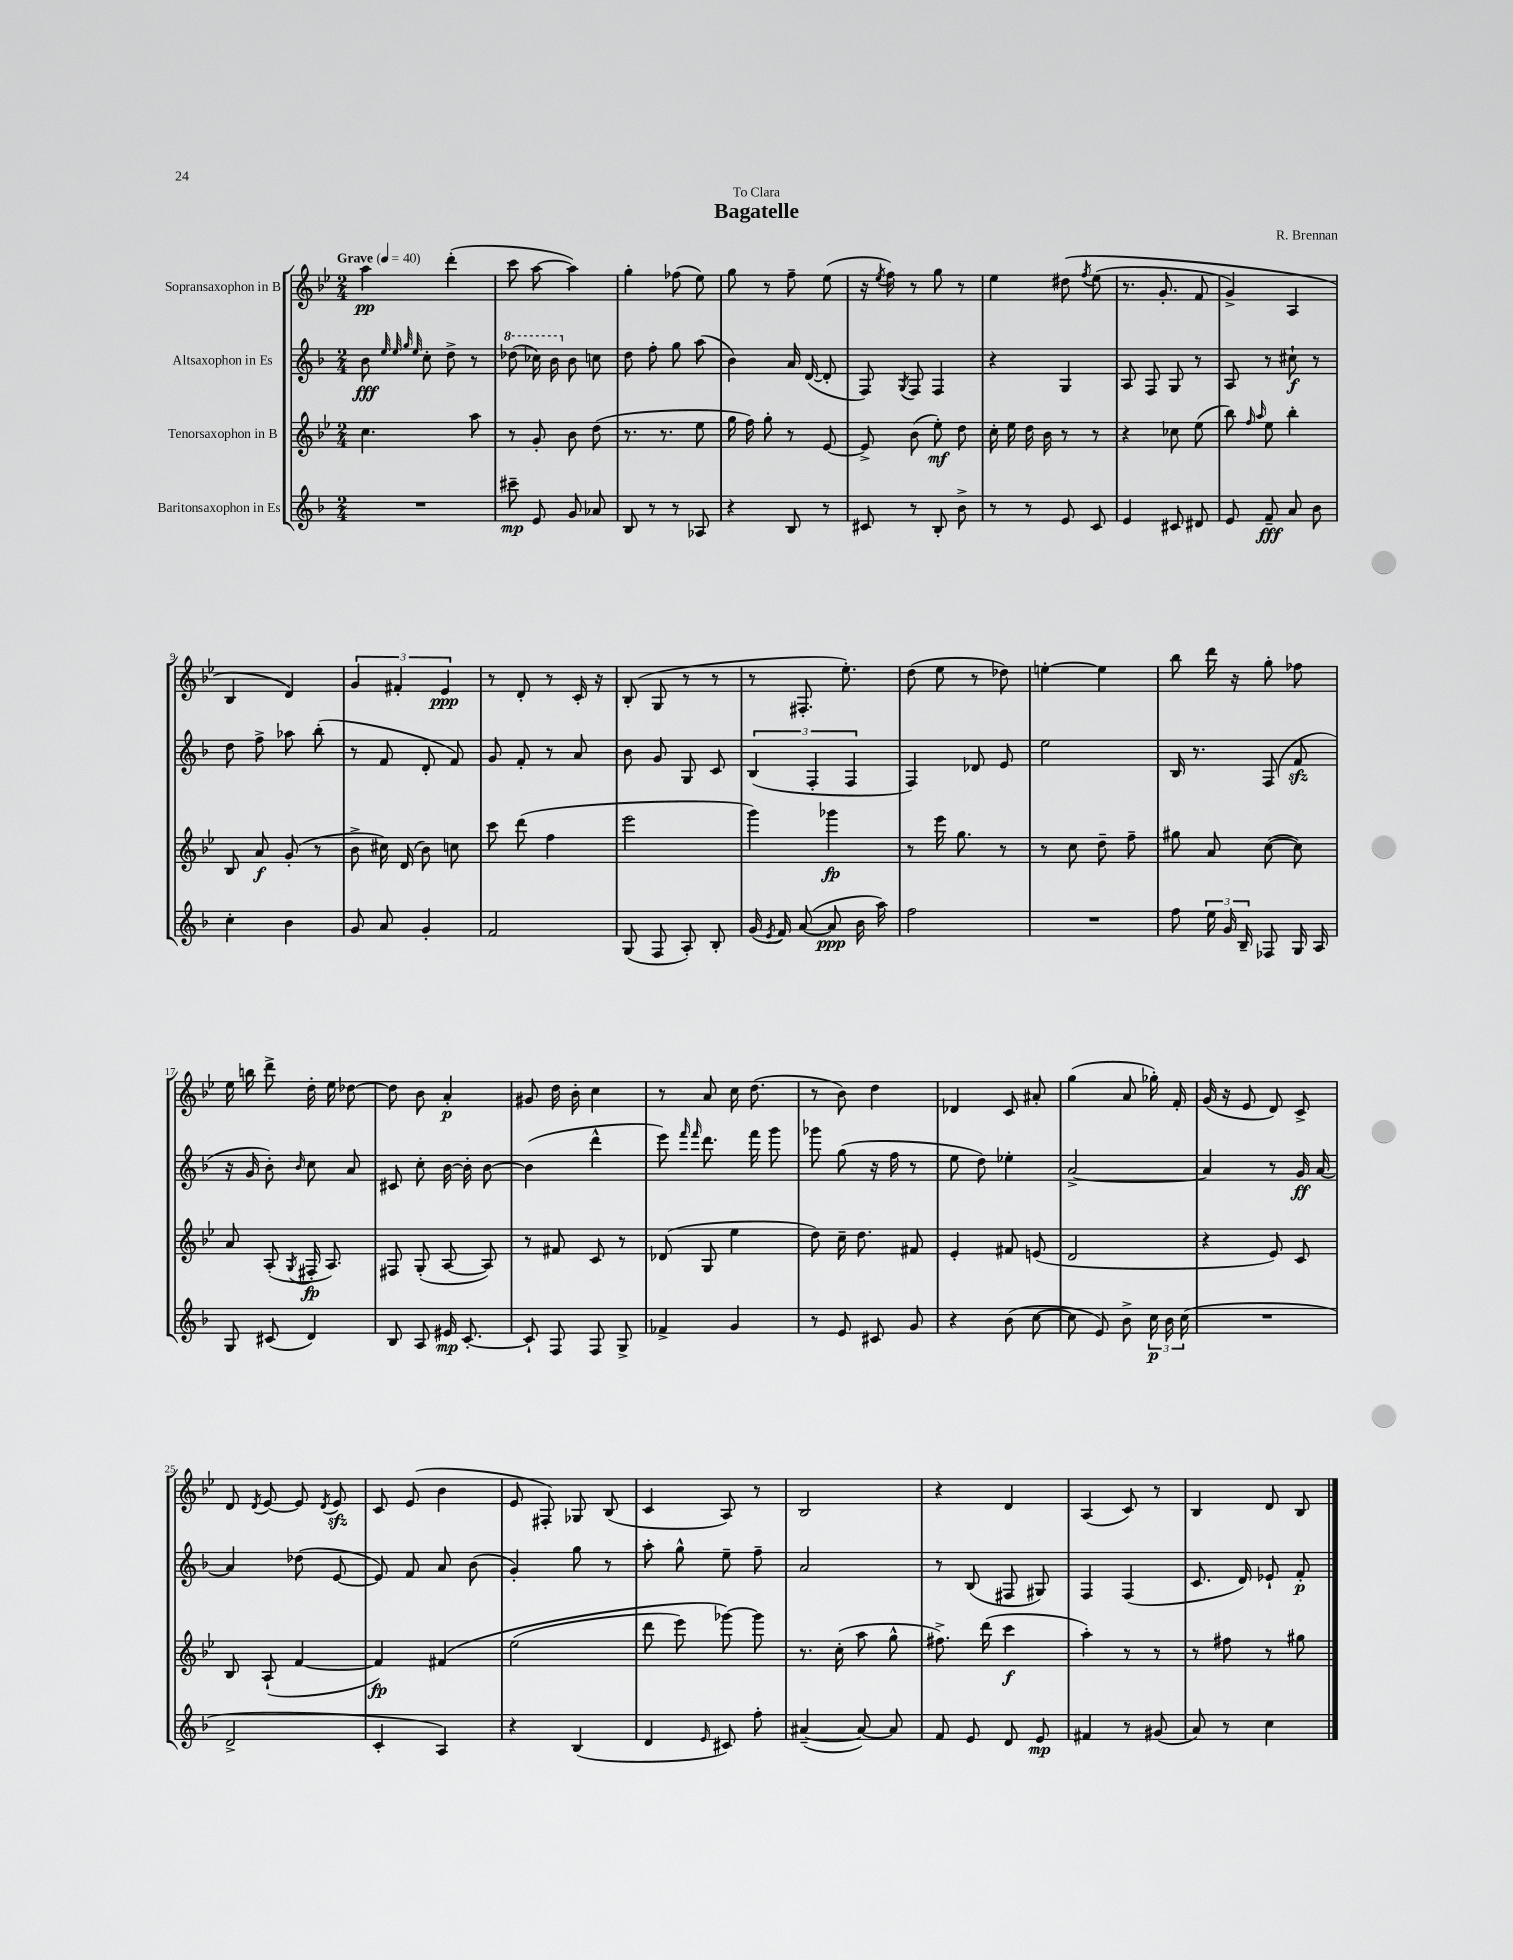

**kern	**kern	**kern	**kern
*staff4	*staff3	*staff2	*staff1
*clefG2	*clefG2	*clefG2	*clefG2
*k[b-]	*k[b-e-]	*k[b-]	*k[b-e-]
*M2/4	*M2/4	*M2/4	*M2/4
*MM40	*MM40	*MM40	*MM40
2r	4.cc	8b-	4aa
.	.	32qqee	.
.	.	32qqee	.
.	.	32qqgg	.
.	.	32qqee	.
.	.	8cc'	.
.	.	8dd^	(4ddd'
.	8aa	8r	.
=	=	=	=
8ccc#~	8r	(8ddd-	8ccc
8e	8g'	16ccc-)	[8aa
.	.	16bb-	.
8g	8b-	8b-	4aa])
8a-	(8dd	8cc	.
=	=	=	=
8B-	8.r	8dd	4gg'
8r	.	8ff'	.
.	8.r	.	.
8r	.	8gg	(8ff-
8A-	8ee-	(8aa	8ee-)
=	=	=	=
4r	16gg	4b-)	8gg
.	16ff)	.	.
.	8gg'	.	8r
8B-	8r	16a	8ff~
.	.	([16d	.
8r	[8e-	8d']	(8ee-
=	=	=	=
8c#	8e-^]	8F)	16r
.	.	.	8qee-
.	.	.	16ff)
.	.	8qG	.
8r	(8b-	8F	8r
8B-'	8ee-')	4F	8gg
8b-^	8dd	.	8r
=	=	=	=
8r	16cc'	4r	4ee-
.	16ee-	.	.
8r	16dd	.	.
.	16b-	.	.
8e	8r	4G	&(8dd#
.	.	.	8qff
8c	8r	.	(8ee-
=	=	=	=
4e	4r	8A	8.r
.	.	8F	.
.	.	.	8.g'
8c#	8cc-	8G	.
8d#	(8ee-	8r	8f
=	=	=	=
8e	8bb-)	8A	4g^)
.	16qqff	.	.
.	16qqaa	.	.
8f~	8ee-	8r	.
8a	4bb-'	8cc#`	4A
8b-	.	8r	.
=	=	=	=
4cc'	8B-	8dd	4B-
.	8a	8ff^	.
4b-	(8g'	8aa-	4d&)
.	8r	(8bb-'	.
=	=	=	=
8g	8b-^	8r	6g
8a	16cc#)	8f	.
.	.	.	6f#'
.	(16d	.	.
4g'	8b-)	8d'	.
.	.	.	6e-
.	8cc	8f)	.
=	=	=	=
2f	8ccc	8g	8r
.	(8ddd	8f'	8d'
.	4ff	8r	8r
.	.	8a	16c'
.	.	.	16r
=	=	=	=
(8G	2eee-	8b-	(8B-'
8F	.	8g	8G
8A')	.	8G	8r
8B-'	.	8c	8r
=	=	=	=
(16g	4ggg)	(6B-	8r
8qe	.	.	.
16f)	.	.	.
([8a	.	.	8.F#'
.	.	6F'	.
8a]	4ggg-	.	.
.	.	.	8.ee-')
.	.	6F	.
16b-	.	.	.
16aa)	.	.	.
=	=	=	=
2ff	8r	4F)	(8dd
.	16eee-	.	8ee-
.	8.gg	.	.
.	.	8d-	8r
.	8r	8e	8dd-)
=	=	=	=
2r	8r	2ee	[4ee'
.	8cc	.	.
.	8dd~	.	4ee]
.	8ff~	.	.
=	=	=	=
8ff	8gg#	16B-	8bb-
.	.	8.r	.
24ee	8a	.	16ddd
24g	.	.	.
.	.	.	16r
24B-~	.	.	.
8F-	([8cc	(8F	8gg'
16G	8cc])	8f	8ff-
16A	.	.	.
=	=	=	=
8G	8a	16r	16ee-
.	.	16g	16bb
(8c#	(8A'	8b-')	8ddd^
.	8qG	16qqb-	.
4d)	16F#'	8cc	16dd'
.	8.A)	.	16ee-
.	.	8a	[8dd-
=	=	=	=
8B-	8F#	8c#	8dd-]
8A	(8G'	8cc'	8b-
16e#	[8A	[16b-	4a'
[8.c'	.	16b-']	.
.	8A])	[8b-	.
=	=	=	=
8c`]	8r	(4b-]	8g#
8F	8f#	.	16dd
.	.	.	16b-'
8F	8c	4ddd^^	4cc
8G^	8r	.	.
=	=	=	=
4f-^	(8d-	8eee)	8r
.	.	16qqfff	.
.	.	16qqfff	.
.	8G	8.ddd	8a
4g	4ee-	.	16cc
.	.	16fff	(8.dd
.	.	8ggg	.
=	=	=	=
8r	8dd)	8ggg-	8r
8e	16cc~	(8gg	8b-)
.	8.dd	.	.
8c#	.	16r	4dd
.	.	16ff	.
8g	8f#	8r	.
=	=	=	=
4r	4e-'	8ee	4d-
.	.	8dd)	.
(8b-	8f#	4ee-'	8c
[8cc	(8e	.	8a#'
=	=	=	=
8cc]	2d	[2a^	(4gg
8e)	.	.	.
8b-^	.	.	8a
24cc	.	.	16gg-')
24b-	.	.	.
.	.	.	16f'
(24cc	.	.	.
=	=	=	=
2r	4r	4a]	(16g
.	.	.	16r
.	.	.	8e-
.	8e-)	8r	8d)
.	8c	16g	8c^
.	.	[16a	.
=	=	=	=
2d^	8B-	4a]	8d
.	.	.	8qd
.	(8A`	.	[8e-
.	[4f	(8dd-	8e-]
.	.	.	8qd
.	.	[8e	8e-
=	=	=	=
4c'	4f])	8e])	8c
.	.	8f	(8e-
4A)	&(4f#	8a	4b-
.	.	(8b-	.
=	=	=	=
4r	(2ee-	4g')	8e-
.	.	.	8F#')
(4B-	.	8gg	8G-
.	.	8r	(8B-
=	=	=	=
4d	8ddd	8aa'	4c
.	8eee-)	8gg^^	.
16qqe	.	.	.
8c#)	[8ggg-&)	8ee~	8A)
8ff'	8ggg-]	8ff~	8r
=	=	=	=
([4a#~	8.r	2a	2B-
.	(16cc'	.	.
8a#_)	8aa	.	.
8a#]	8gg^^	.	.
=	=	=	=
8f	8.ff#^)	8r	4r
8e	.	(8B-	.
.	(16ddd	.	.
8d	4ccc	8F#	4d
8e	.	8G#)	.
=	=	=	=
4f#	4aa')	4F	(4A
8r	8r	(4F	8c)
(8g#	8r	.	8r
=	=	=	=
8a)	8r	8.c	4B-
8r	8ff#	.	.
.	.	16d)	.
4cc	8r	8e-`	8d
.	8gg#	8f'	8B-
==	==	==	==
*-	*-	*-	*-
